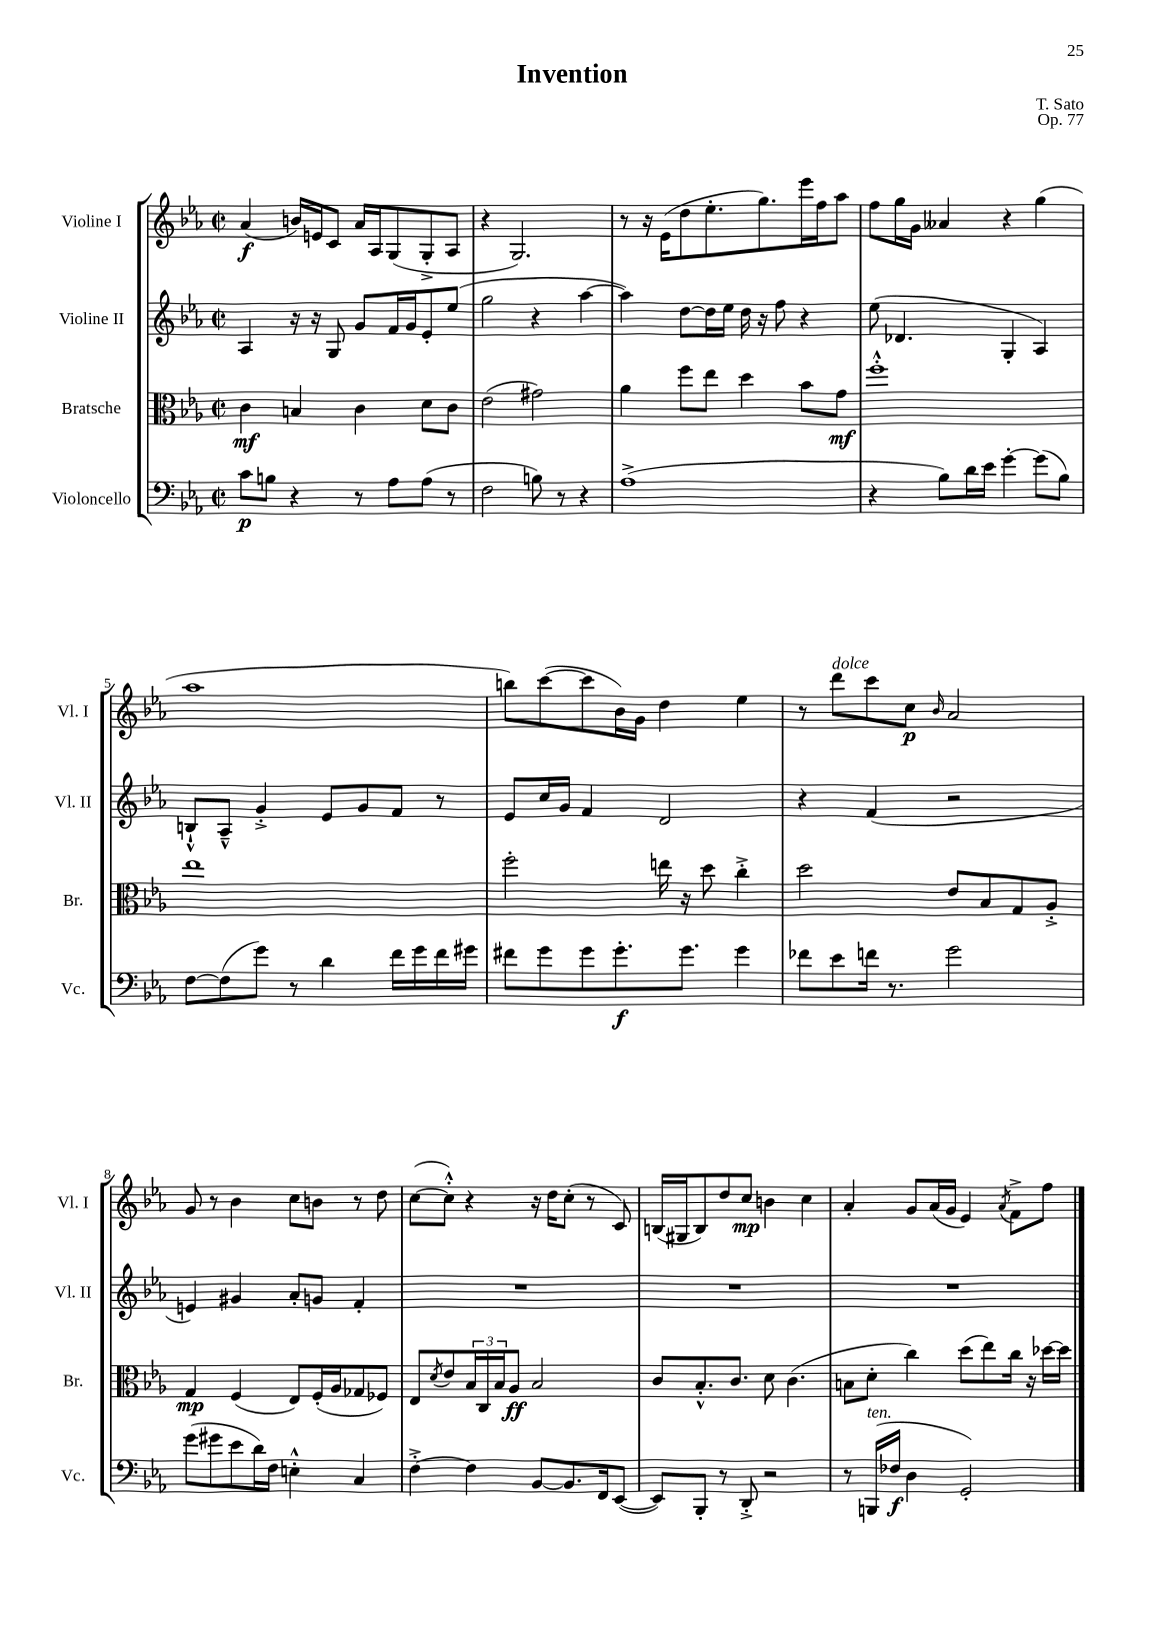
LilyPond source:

\header { title = "Invention" composer = "T. Sato" opus = "Op. 77" }
<<
\new StaffGroup <<
\new Staff = "s0" \with { instrumentName = "Violine I" shortInstrumentName = "Vl. I" } {
    \clef treble \key ees \major \defaultTimeSignature \time 2/2
    aes'4\f( b'16) e'16 c'8 aes'16 aes16 g8( g8-.-> aes8 |
    r4 g2.) |
    r8 r16 ees'16( d''8 ees''8.-. g''8.) ees'''16 f''16 aes''8 |
    f''8 g''16 g'16 aeses'4 r4 g''4( |
    aes''1 |
    b''8) c'''8~( c'''8 bes'16) g'16 d''4 ees''4 |
    r8 d'''8^\markup { \italic "dolce" } c'''8 c''8\p \grace { bes'16 } aes'2 |
    g'8 r8 bes'4 c''8 b'8 r8 d''8 |
    c''8~( c''8-.-^) r4 r16 d''16 c''8-.( r8 c'8) |
    b16( gis16 b8) d''8 c''8\mp b'4 c''4 |
    aes'4-. g'8 aes'16( g'16 ees'4) \acciaccatura { aes'8 } f'8-> f''8 \bar "|." |
}
\new Staff = "s1" \with { instrumentName = "Violine II" shortInstrumentName = "Vl. II" } {
    \clef treble \key ees \major \defaultTimeSignature \time 2/2
    aes4 r16 r16 g8 g'8 f'16 g'16 ees'8-. ees''8( |
    g''2 r4 aes''4~ |
    aes''4) d''8~ d''16 ees''16 d''16 r16 f''8 r4 |
    ees''8( des'4. g4-. aes4) |
    b8-!-^ aes8---^ g'4-.-> ees'8 g'8 f'8 r8 |
    ees'8 c''16 g'16 f'4 d'2 |
    r4 f'4( r2 |
    e'4) gis'4 aes'8-. g'8 f'4-. |
    R1 |
    R1 |
    R1 \bar "|." |
}
\new Staff = "s2" \with { instrumentName = "Bratsche" shortInstrumentName = "Br." } {
    \clef alto \key ees \major \defaultTimeSignature \time 2/2
    c'4\mf b4 c'4 d'8 c'8 |
    ees'2( gis'2) |
    aes'4 f''8 ees''8 d''4 bes'8 g'8\mf |
    f''1-.-^ |
    ees''1 |
    f''2-. e''16 r16 d''8 c''4-.-> |
    d''2 ees'8 bes8 g8 aes8-.-> |
    g4\mp f4( ees8) f16-.( aes16 ges8 fes8) |
    ees8 \acciaccatura { d'8 } ees'8 \tuplet 3/2 { bes16 c16 bes16 } aes8\ff bes2 |
    c'8 bes8.-.-^ c'8. d'8 c'4.( |
    b8 d'8-. c''4) d''8( ees''8) c''16 r16 des''16~ des''16 \bar "|." |
}
\new Staff = "s3" \with { instrumentName = "Violoncello" shortInstrumentName = "Vc." } {
    \clef bass \key ees \major \defaultTimeSignature \time 2/2
    c'8\p b8 r4 r8 aes8 aes8( r8 |
    f2 b8) r8 r4 |
    aes1->( |
    r4 bes8) d'16 ees'16 g'4~-. g'8( bes8) |
    f8~ f8( g'8) r8 d'4 f'16 g'16 f'16 gis'16 |
    fis'8 g'8 g'8 g'8.-.\f g'8. g'4 |
    fes'8 ees'8 f'16 r8. g'2 |
    g'8( gis'8 ees'8 d'16) f16 e4-.-^ c4 |
    f4~-.-> f4 bes,8~ bes,8. f,16 ees,8~( |
    ees,8) bes,,8-. r8 d,8-.-> r2 |
    r8 b,,16^\markup { \italic "ten." }( fes16\f d4 g,2-.) \bar "|." |
}
>>
>>
